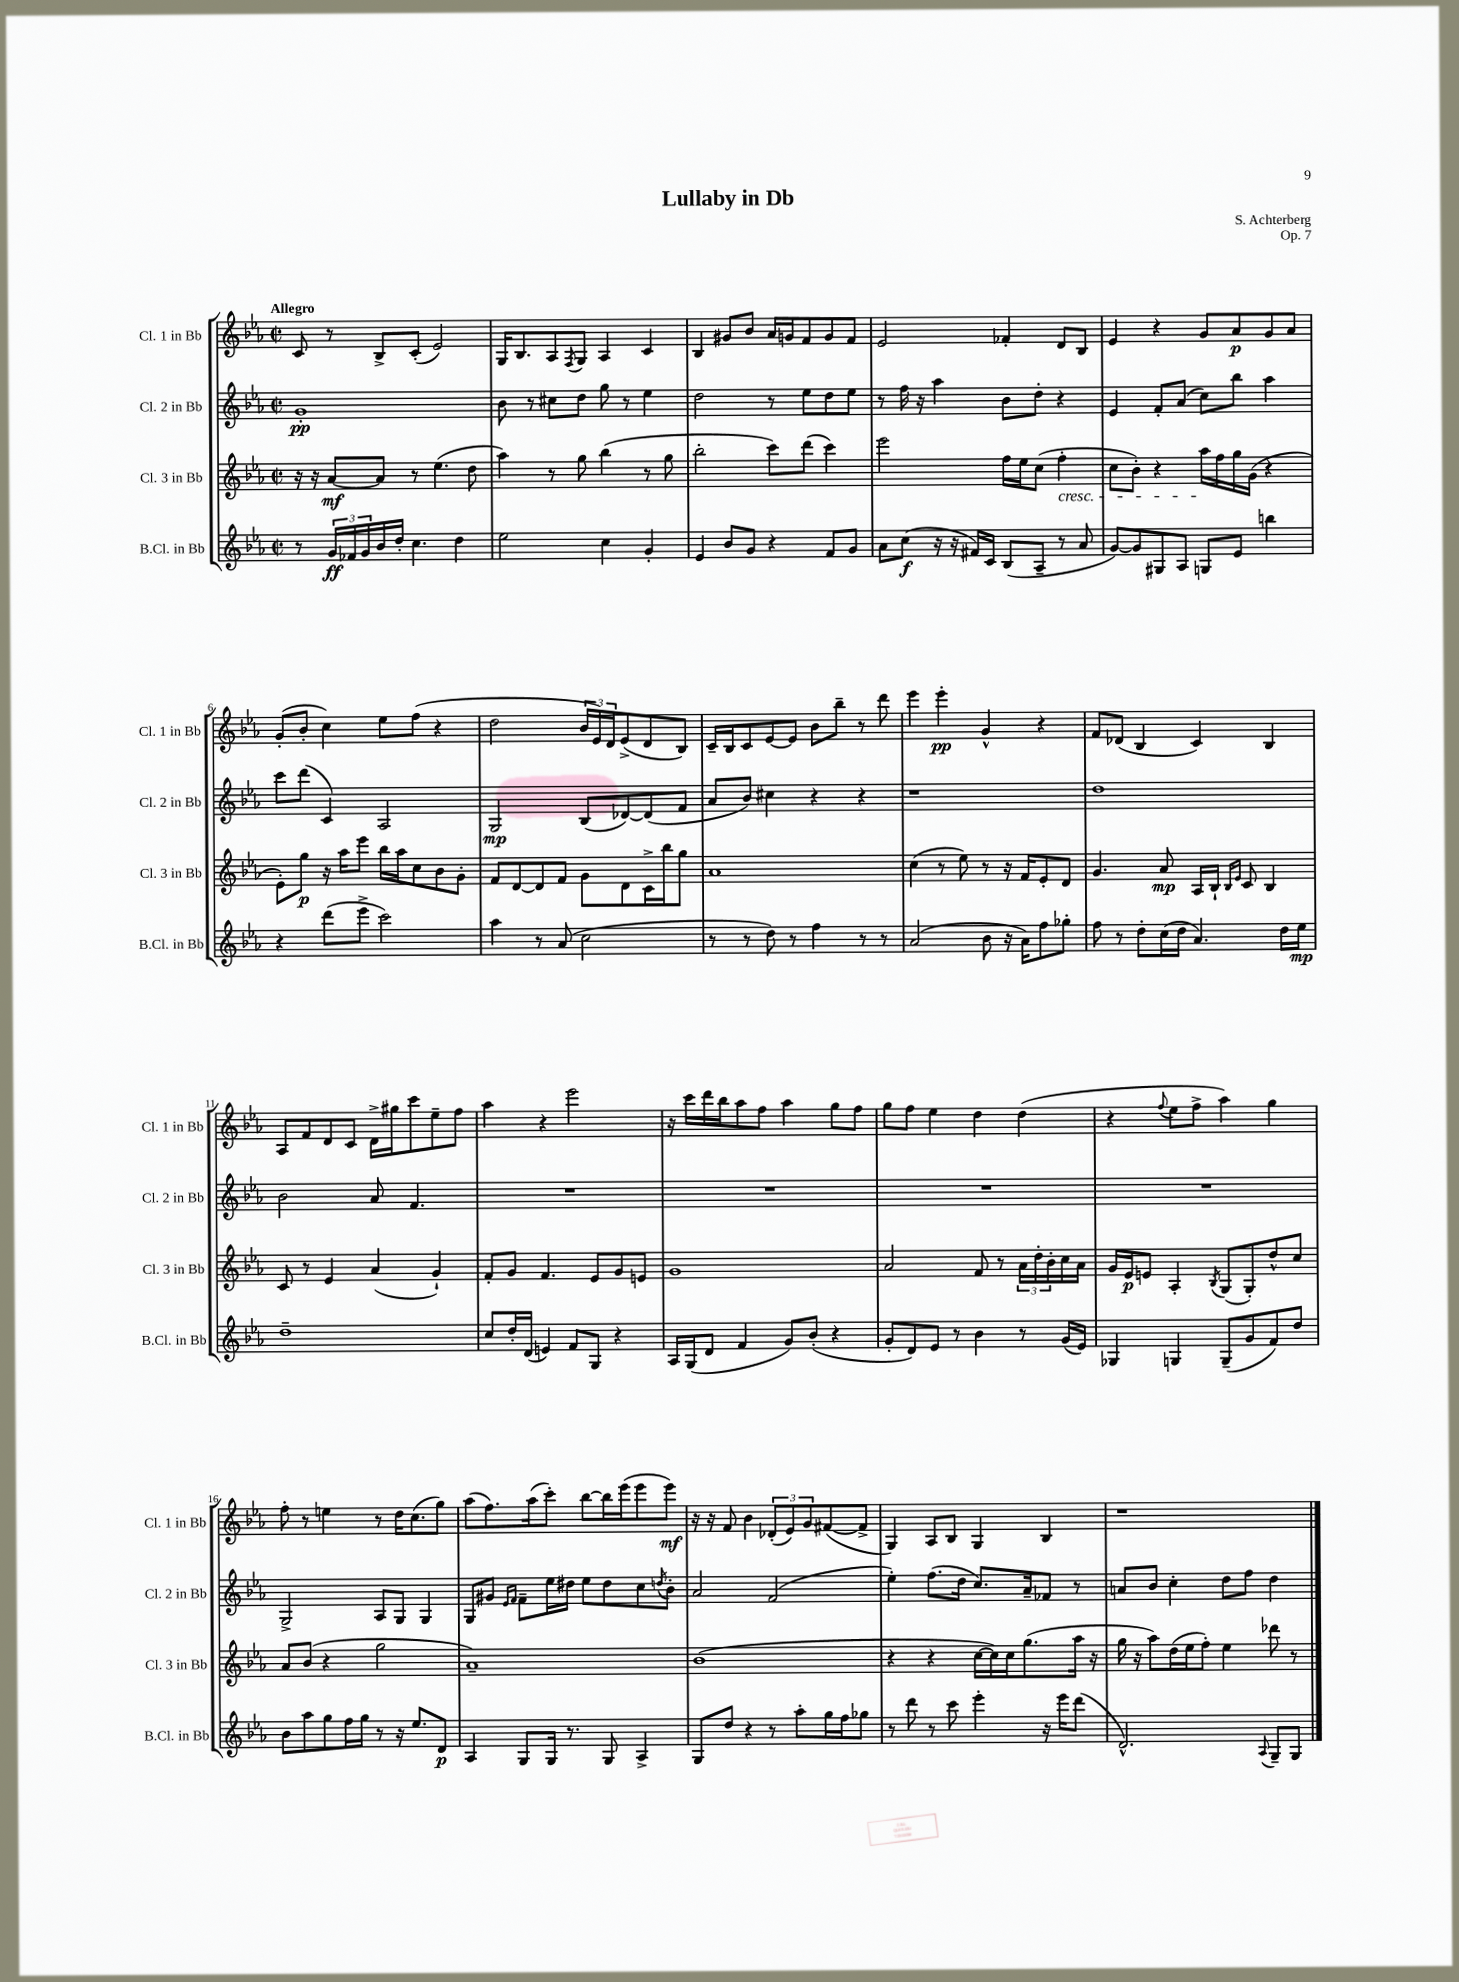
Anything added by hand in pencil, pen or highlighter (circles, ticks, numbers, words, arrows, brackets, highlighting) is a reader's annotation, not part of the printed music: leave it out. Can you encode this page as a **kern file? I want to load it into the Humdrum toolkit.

**kern	**kern	**kern	**kern
*staff4	*staff3	*staff2	*staff1
*clefG2	*clefG2	*clefG2	*clefG2
*k[b-e-a-]	*k[b-e-a-]	*k[b-e-a-]	*k[b-e-a-]
*M2/2	*M2/2	*M2/2	*M2/2
*met(c|)	*met(c|)	*met(c|)	*met(c|)
8r	16r	1g'	8c
.	16r	.	.
24g	[8a-	.	8r
24f-	.	.	.
24g	.	.	.
16b-	8a-]	.	8B-^
16dd'	.	.	.
4.cc	8r	.	(8c'
.	(4.ee-	.	2e-)
4dd	.	.	.
.	8dd	.	.
=	=	=	=
2ee-	4aa-)	8b-	16G
.	.	.	8.B-
.	.	8r	.
.	8r	8cc#	8A-
.	.	.	8qF
.	8gg	8dd	8G
4cc	(4bb-	8gg	4A-
.	.	8r	.
4g'	8r	4ee-	4c
.	8gg	.	.
=	=	=	=
4e-	2bb-'	2dd	4B-
8b-	.	.	8g#
8g	.	.	8b-
4r	8ccc)	8r	16a-
.	.	.	16g
.	(8ddd	8ee-	8f
8f	4ccc)	8dd	8g
8g	.	8ee-	8f
=	=	=	=
8a-	2eee-	8r	2e-
(8cc	.	16ff	.
.	.	16r	.
16r	.	4aa-	.
16r	.	.	.
16f#)	.	.	.
16c	.	.	.
(8B-	16ff	8b-	4f-'
.	16ee-	.	.
8A-~	(8cc	8dd'	.
8r	4ff'	4r	8d
8a-	.	.	8B-
=	=	=	=
[8g)	8cc	4e-	4e-
8g]	8b-')	.	.
8G#	4r	8f'	4r
8A-	.	(8a-	.
8G	16aa-	8cc)	8g
.	16ff	.	.
8e-	16gg	8bb-	8a-
.	(16g	.	.
4bb	4r	4aa-	8g
.	.	.	8a-
=	=	=	=
4r	8e-')	8ccc	(8g'
.	8gg	(8ddd	8b-'
(8ddd	16r	4c)	4cc)
.	16aa-	.	.
8eee-^	8eee-	.	.
2ccc)	16bb-	2A-	8ee-
.	16aa-	.	.
.	8cc	.	(8ff
.	8b-	.	4r
.	8g'	.	.
=	=	=	=
4aa-	8f	2G	2dd
.	[8d	.	.
8r	8d]	.	.
(8a-	8f	.	.
2cc	8g	(8B-	24b-
.	.	.	24e-)
.	.	.	24d
.	8d	[8d-)	(8e-^
.	16c^	(8d-]	8d
.	16bb-	.	.
.	8gg	8f	8B-)
=	=	=	=
8r	1a-	8a-	16c~
.	.	.	16B-
8r	.	8b-)	8c
8dd)	.	4cc#	[8e-
8r	.	.	8e-]
4ff	.	4r	8b-
.	.	.	8bb-~
8r	.	4r	8r
8r	.	.	8ddd
=	=	=	=
(2a-	(4cc	1r	4eee-
.	8r	.	4eee-'
.	8ee-)	.	.
8b-	8r	.	4g^^
16r	16r	.	.
16a-)	16f	.	.
8ff	8e-'	.	4r
8gg-'	8d	.	.
=	=	=	=
8ff	4.g	1dd	8f
8r	.	.	(8d-
8dd'	.	.	4B-
(16cc	8a-	.	.
16dd	.	.	.
4.a-)	16A-	.	4c)
.	16B-`	.	.
.	16qqB-	.	.
.	16qqe-	.	.
.	8c	.	.
.	4B-	.	4B-
16dd	.	.	.
16ee-	.	.	.
=	=	=	=
1dd~	8c	2b-	8A-
.	8r	.	8f
.	4e-	.	8d
.	.	.	8c
.	(4a-	8a-	16d^
.	.	.	16gg#
.	.	4.f	8ccc
.	4g`)	.	8ee-~
.	.	.	8ff
=	=	=	=
8cc	8f'	1r	4aa-
16dd'	8g	.	.
(16d	.	.	.
4e)	4.f	.	4r
8f	.	.	2eee-
8G	8e-	.	.
4r	8g	.	.
.	8e	.	.
=	=	=	=
16A-	1g	1r	16r
(16G	.	.	16ccc
8d	.	.	16ddd
.	.	.	16bb-
4f	.	.	8aa-
.	.	.	8ff
8g)	.	.	4aa-
(8b-'	.	.	.
4r	.	.	8gg
.	.	.	8ff
=	=	=	=
8g'	2a-	1r	8gg
8d)	.	.	8ff
8e-	.	.	4ee-
8r	.	.	.
4b-	8f	.	4dd
.	8r	.	.
8r	24a-	.	(4dd
.	24dd'	.	.
.	24b-'	.	.
(16g	16cc	.	.
16e-)	16a-	.	.
=	=	=	=
4G-	16g	1r	4r
.	16e-	.	.
.	8e	.	.
.	.	.	8qqff
4G	4A-'	.	8ee-
.	.	.	8ff^
.	8qB-	.	.
(8G~	(8G	.	4aa-)
8g	8G')	.	.
8f)	8dd^^	.	4gg
8dd	8cc	.	.
=	=	=	=
8b-	8a-	2G^	8ff'
8aa-	(8b-	.	8r
8gg	4r	.	4ee
16ff	.	.	.
16gg	.	.	.
8r	2gg	8A-	8r
16r	.	8G	16dd
8.ee-	.	.	(8.cc
.	.	4G	.
8d	.	.	8gg)
=	=	=	=
4A-	1a-~)	8G	(8aa-
.	.	8g#	8.ff)
.	.	16qqe-	.
.	.	16qqf	.
8G	.	8f~	.
.	.	.	(16aa-
16G	.	16ee-	8ccc')
8.r	.	16dd#	.
.	.	8ee-	[8bb-
8G	.	8dd#	16bb-]
.	.	.	(16eee-
4A-^	.	8cc	8eee-
.	.	8qdd	.
.	.	8b-'	8eee-)
=	=	=	=
8G	(1b-	2a-	16r
.	.	.	16r
8dd	.	.	8f
4r	.	.	4b-
8r	.	(2f	(12d-'
.	.	.	12e-)
8aa-'	.	.	.
.	.	.	12g
16gg	.	.	([8f#
16ff	.	.	.
8gg-	.	.	8f#^]
=	=	=	=
8r	4r	4ee-')	4G)
8ddd	.	.	.
8r	4r	(8.ff	8A-
8ccc	.	.	8B-
.	.	16dd	.
4eee-'	[16cc	8.cc)	4G
.	16cc])	.	.
.	16cc	.	.
.	(8.gg	16a-~	.
16r	.	8f-	4B-
16eee-	.	.	.
(8ddd	16aa-	8r	.
.	16r	.	.
=	=	=	=
2.d^^)	16gg	8a	1r
.	16r	.	.
.	8aa-)	8b-	.
.	(16dd	4cc'	.
.	16ee-	.	.
.	8ff')	.	.
.	4ee-	8dd	.
.	.	8ff	.
8qqA-	.	.	.
8G~	8ddd-	4dd	.
8G	8r	.	.
==	==	==	==
*-	*-	*-	*-
